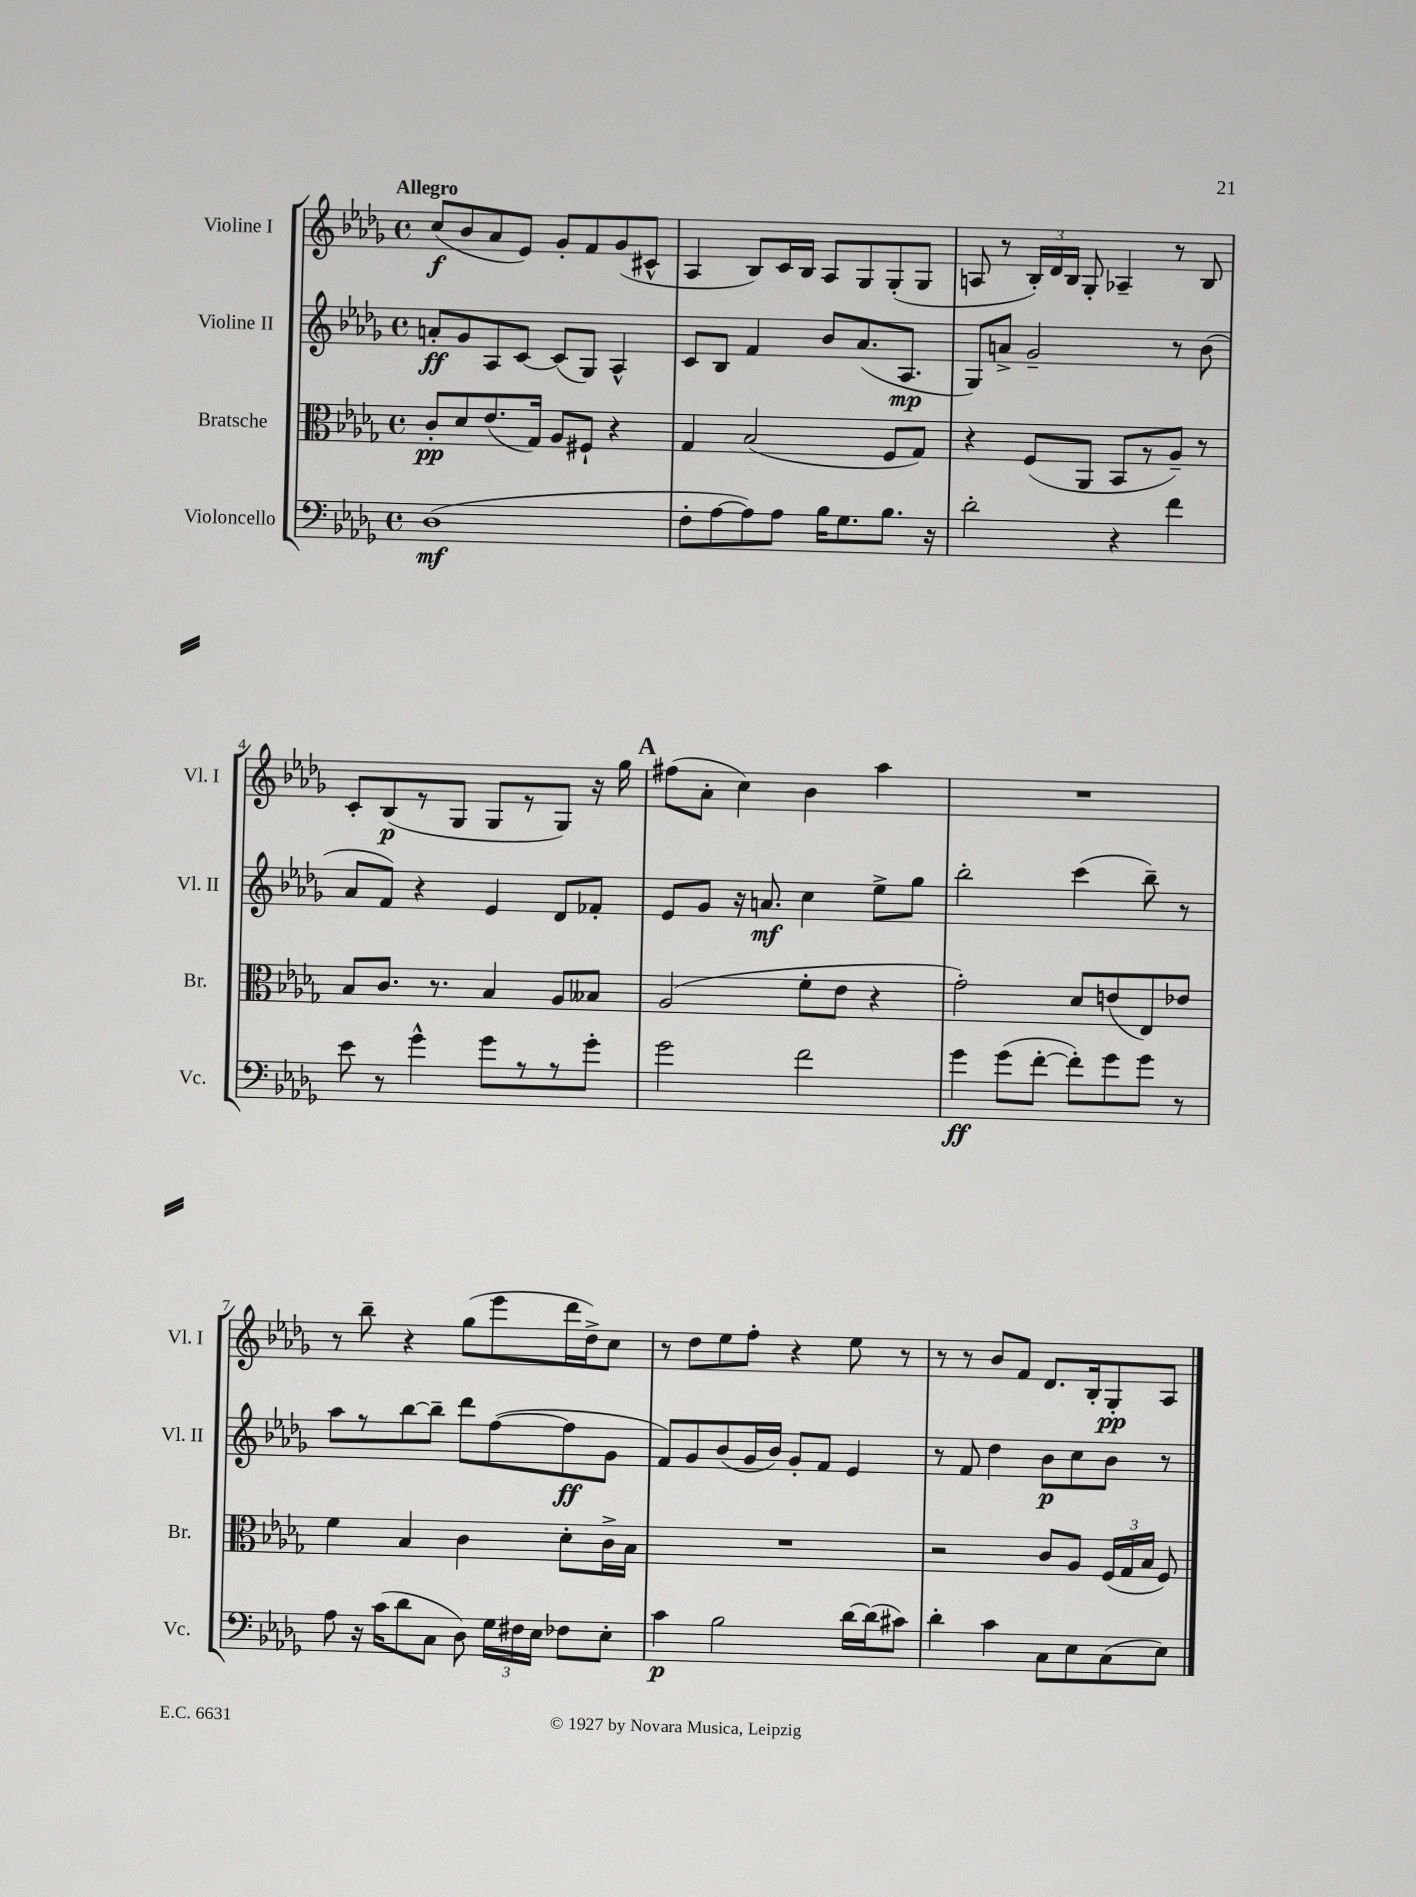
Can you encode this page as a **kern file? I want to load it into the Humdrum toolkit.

**kern	**dynam	**kern	**dynam	**kern	**dynam	**kern	**dynam
*part4	*part4	*part3	*part3	*part2	*part2	*part1	*part1
*staff4	*staff4	*staff3	*staff3	*staff2	*staff2	*staff1	*staff1
*I"Violoncello	*	*I"Bratsche	*	*I"Violine II	*	*I"Violine I	*
*I'Vc.	*	*I'Br.	*	*I'Vl. II	*	*I'Vl. I	*
*clefF4	*	*clefC3	*	*clefG2	*	*clefG2	*
*k[b-e-a-d-g-]	*	*k[b-e-a-d-g-]	*	*k[b-e-a-d-g-]	*	*k[b-e-a-d-g-]	*
*M4/4	*	*M4/4	*	*M4/4	*	*M4/4	*
*met(c)	*	*met(c)	*	*met(c)	*	*met(c)	*
=1	=1	=1	=1	=1	=1	=1	=1
!	!	!	!	!	!	!LO:TX:a:B:t=Allegro	!
(1D-	mf	8c'/L	pp	8an'/L	ff	(8cc/L	f
.	.	8d-/	.	8g-/	.	8b-/	.
.	.	(8.e-/	.	8A-/	.	8a-/	.
.	.	.	.	[8c/J	.	8e-/J)	.
.	.	16G-/Jk)	.	.	.	.	.
.	.	8A-/L	.	(8c/L]	.	8g-'/L	.
.	.	8F#X`/J	.	8G-/J)	.	8f/	.
.	.	4r	.	4A-^^/	.	(8g-/	.
.	.	.	.	.	.	8c#X^^/J	.
=2	=2	=2	=2	=2	=2	=2	=2
8F'\L	.	4G-/	.	8c/L	.	4A-/	.
[8A-\	.	.	.	8B-/J	.	.	.
8A-\])	.	(2B-/	.	4f/	.	8B-/L)	.
8A-\J	.	.	.	.	.	16c/L	.
.	.	.	.	.	.	16B-/JJ	.
16B-\KL	.	.	.	8b-/L	.	8A-/L	.
8.G-\	.	.	.	.	.	.	.
.	.	.	.	(8.a-/	.	8G-/	.
8.B-\J	.	8F/L	.	.	.	(8G-'/	.
.	.	.	.	8.A-/J	mp	.	.
.	.	8G-/J)	.	.	.	8G-/J	.
16r	.	.	.	.	.	.	.
=3	=3	=3	=3	=3	=3	=3	=3
2d-'\	.	4r	.	8G-/L)	.	8An/	.
.	.	.	.	8an^/J	.	8r	.
.	.	(8F/L	.	2g-~/	.	24B-'/LL)	.
.	.	.	.	.	.	24d-/	.
.	.	.	.	.	.	24B-/JJ	.
.	.	8AA-/J	.	.	.	8G-'/	.
4r	.	8BB-/L	.	.	.	4A-X~/	.
.	.	8r	.	.	.	.	.
4f\	.	8A-~/J)	.	8r	.	8r	.
.	.	8r	.	(8b-\	.	8B-/	.
!!LO:LB:g=z
=4	=4	=4	=4	=4	=4	=4	=4
8e-\	.	8B-/L	.	8a-/L	.	8c'/L	.
8r	.	8.c/J	.	8f/J)	.	(8B-/	p
4g-^^\	.	.	.	4r	.	8r	.
.	.	8.r	.	.	.	.	.
.	.	.	.	.	.	8G-/J	.
8g-\L	.	4B-/	.	4e-/	.	8G-/L	.
8r	.	.	.	.	.	8r	.
8r	.	8A-/L	.	8d-/L	.	8G-/J)	.
8g-'\J	.	8B--X/J	.	8f-X'/J	.	16r	.
.	.	.	.	.	.	16gg-\	.
!!LO:REH:place=s1:t=A
=5	=5	=5	=5	=5	=5	=5	=5
2g-\	.	(2A-/	.	8e-/L	.	(8ff#X\L	.
.	.	.	.	8g-/J	.	8a-'\J	.
.	.	.	.	16r	.	4cc\)	.
.	.	.	.	8.an/	mf	.	.
2f\	.	8f'\L	.	4cc\	.	4b-\	.
.	.	8e-\J	.	.	.	.	.
.	.	4r	.	8ee-^\L	.	4aa-\	.
.	.	.	.	8gg-\J	.	.	.
=6	=6	=6	=6	=6	=6	=6	=6
4g-\	ff	2g-'\)	.	2bb-'\	.	1r	.
(8g-\L	.	.	.	.	.	.	.
[8f'\J	.	.	.	.	.	.	.
8f'\L])	.	8d-/L	.	(4ccc\	.	.	.
8g-\	.	(8en/	.	.	.	.	.
8g-\J	.	8E-/)	.	8bb-~\)	.	.	.
8r	.	8e-X/J	.	8r	.	.	.
!!LO:LB:g=z
=7	=7	=7	=7	=7	=7	=7	=7
8A-\	.	4f\	.	8aa-\L	.	8r	.
16r	.	.	.	8r	.	8bb-~\	.
(16c\KL	.	.	.	.	.	.	.
8d-\	.	4B-/	.	[8bb-\	.	4r	.
8C\J	.	.	.	8bb-~\J]	.	.	.
8D-\)	.	4c\	.	8ddd-\L	.	(8gg-\L	.
24G-\LL	.	.	.	([8ff\	.	8eee-\	.
24F#X\	.	.	.	.	.	.	.
24E-\JJ	.	.	.	.	.	.	.
8F-X\L	.	8d-'\L	.	8ff\]	ff	16ddd-\L	.
.	.	.	.	.	.	16dd-^\J)	.
8E-'\J	.	16c^\L	.	8g-\J	.	8cc\J	.
.	.	16B-\JJ	.	.	.	.	.
=8	=8	=8	=8	=8	=8	=8	=8
4c\	p	1r	.	8f/L)	.	8r	.
.	.	.	.	8g-/	.	8dd-\L	.
2B-\	.	.	.	(8b-/	.	8ee-\	.
.	.	.	.	16g-/L	.	8ff'\J	.
.	.	.	.	16b-/JJ)	.	.	.
.	.	.	.	8g-'/L	.	4r	.
.	.	.	.	8f/J	.	.	.
[16d-\LL	.	.	.	4e-/	.	8ee-\	.
(16d-\J]	.	.	.	.	.	.	.
8c#X\J)	.	.	.	.	.	8r	.
=9	=9	=9	=9	=9	=9	=9	=9
4d-'\	.	2r	.	8r	.	8r	.
.	.	.	.	8f/	.	8r	.
4c\	.	.	.	4dd-\	.	8b-/L	.
.	.	.	.	.	.	8f/J	.
8C\L	.	8c/L	.	8b-\L	p	8.d-/L	.
8E-\	.	8A-/J	.	8cc\	.	.	.
.	.	.	.	.	.	16B-'/k	.
(8C\	.	(24F/LL	.	8b-\J	.	8G-'/	pp
.	.	24G-/	.	.	.	.	.
.	.	24B-/JJ	.	.	.	.	.
8E-\J)	.	8F/)	.	8r	.	8A-/J	.
==	==	==	==	==	==	==	==
*-	*-	*-	*-	*-	*-	*-	*-
